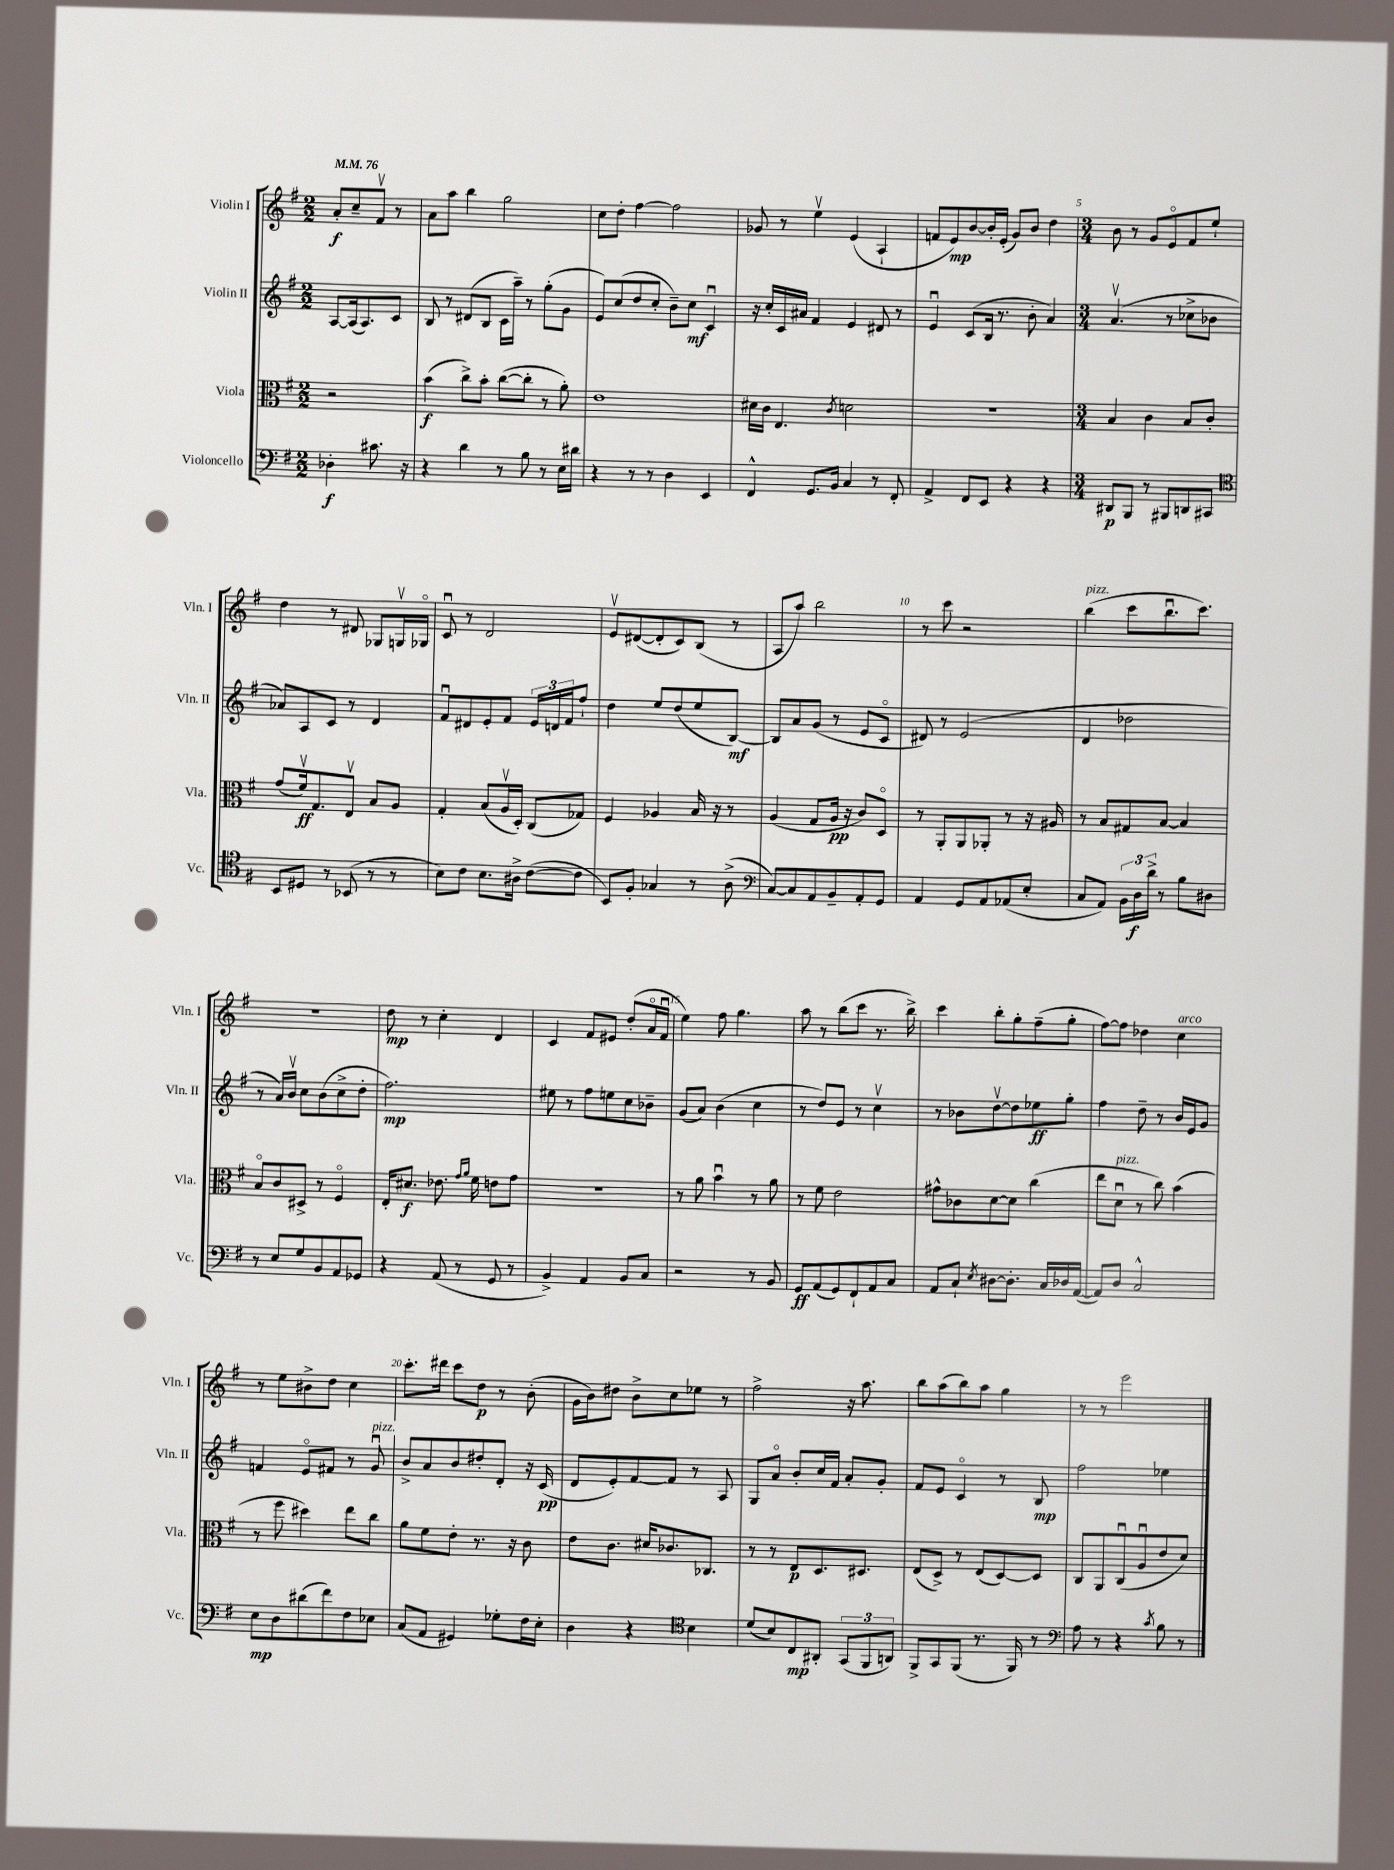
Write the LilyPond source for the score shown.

<<
\new StaffGroup <<
\new Staff = "s0" \with { instrumentName = "Violin I" shortInstrumentName = "Vln. I" } {
    \clef treble \key g \major \numericTimeSignature \time 2/2 \partial 2 \tempo 4 = 76
    a'8-.\f c''8-- fis'8\upbow r8 |
    a'8 a''8 b''4 g''2 |
    c''8 d''8-. fis''4~ fis''2 |
    ges'8 r8 e''4\upbow e'4( a4-! |
    f'8 e'8\mp) b'8~ b'16-. e'16-.( g'8) b'8 d''4 |
    \numericTimeSignature \time 3/4 b'8 r8 g'8 e'8\flageolet fis'8 e''8-! |
    d''4 r8 dis'8 ges8 g16\upbow ges16\flageolet |
    c'8\downbow r8 d'2 |
    e'8\upbow dis'8~( dis'8-. c'8) b8( r8 |
    a8 a''8) b''2 |
    r8 c'''8 r2 |
    b''4^\markup { \italic "pizz." }( c'''8 b''8.\downbow c'''8.) |
    R2. |
    d''8\mp r8 c''4-. d'4 |
    c'4 fis'8 eis'8 d''8-.( a'16\flageolet fis'16\downbow |
    e''4) fis''8 g''4. |
    a''8 r8 b''8( c'''8 r8. b''16->) |
    c'''4 b''8-. g''8-. fis''8--( g''8-. |
    fis''8~) fis''8 des''4 c''4^\markup { \italic "arco" } |
    r8 e''8 bis'8-> d''8 c''4 |
    c'''8.-. dis'''16 c'''8 d''8\p r8 b'8-.( |
    g'16 b'16) dis''8 b'8-> c''8 ees''8 r8 |
    fis''2-> r16 a''8. |
    b''8 a''8( b''8) a''8 g''4 |
    r8 r8 e'''2 \bar "|." |
}
\new Staff = "s1" \with { instrumentName = "Violin II" shortInstrumentName = "Vln. II" } {
    \clef treble \key g \major \numericTimeSignature \time 2/2 \partial 2
    a8~ a16( a8.) c'8 |
    b8 r8 dis'8( b8 c'16 a''16--) r8 g''8-.( g'8 |
    e'8) c''8( d''8 c''8-. b'8--) c''8\mf c'4\downbow |
    r16 c''16-. c'16 ais'16 fis'4 e'4 dis'8 r8 |
    e'4\downbow c'8( b16 r8. b'8-. a'4) |
    \numericTimeSignature \time 3/4 a'4.\upbow( r8 ces''8-> bes'8 |
    aes'8) a8 c'8 r8 d'4 |
    fis'8\downbow dis'8 e'8-. fis'8 \tuplet 3/2 { e'16 d'16 fis'16 } fis''8-! |
    d''4 e''8 d''8( e''8 b8~\mf) |
    b8 a'8 g'8( r8 e'8 c'8\flageolet |
    dis'8) r8 e'2( |
    d'4 des''2 |
    r8 a'16) b'16\upbow c''8 b'8( c''8-> d''8-. |
    fis''2.\mp) |
    eis''8 r8 fis''8 e''8 c''8 bes'8-- |
    g'8( a'8) b'4( c''4 |
    r8 d''8) e'8 r8 c''4\upbow |
    r8 bes'8 d''8~\upbow d''8 ees''8\ff g''8-. |
    fis''4 d''8-- r8 b'16 e'16 g'8 |
    f'4 e'8\flageolet fis'8 r8 g'8\downbow^\markup { \italic "pizz." } |
    b'8-> a'8 b'8 dis''8-. d'8-. r16 c'16\pp( |
    d'8 e'8-.) fis'8~ fis'8 r8 a8 |
    g8 a'8\flageolet b'8-. c''16 fis'16 a'8-. g'8-. |
    fis'8 e'8 c'4\flageolet r8 b8\mp |
    fis''2 ees''4 \bar "|." |
}
\new Staff = "s2" \with { instrumentName = "Viola" shortInstrumentName = "Vla." } {
    \clef alto \key g \major \numericTimeSignature \time 2/2 \partial 2
    r2 |
    b'4\f( c''8->) b'8-. c''8~( c''8-. r8 a'8-.) |
    e'1 |
    dis'16 c'16 e4. \acciaccatura { c'8 } d'2 |
    R1 |
    \numericTimeSignature \time 3/4 b4 c'4 b8 c'8-. |
    g'8( fis'16\upbow\ff) g8. e8\upbow b8 a8 |
    g4-. b8( a16\upbow d16-.) c8( ges8) |
    fis4 aes4 b16 r16 r8 |
    a4( g8 a16\pp r16 c'8) d8\flageolet |
    r8 a,8-. a,8 aes,8-. r8 r16 ais16 |
    r8 b8 gis8 b8~ b4 |
    b8\flageolet c'8 dis8-> r8 fis4\flageolet |
    e16-. dis'8.\f ees'8. \grace { g'16 a'16 } fis'16 e'8 g'8 |
    R2. |
    r8 a'8 b'4\downbow r8 a'8 |
    r8 fis'8 e'2 |
    gis'8-^ ces'8 d'8~ d'8 c''4( |
    e''8 d'8\downbow^\markup { \italic "pizz." } r8 c''8) b'4( |
    r8 fis''8 dis''4) e''8 c''8 |
    a'8 fis'8 e'8-. r8. r16 c'8 |
    e'8 c'8. dis'16 ces'8. ces8. |
    r8 r8 e8\p d8. dis8. |
    e8( d8->) r8 e8( d8~) d8 |
    c8 a,8 c8\downbow( a8\downbow e'8 d'8) \bar "|." |
}
\new Staff = "s3" \with { instrumentName = "Violoncello" shortInstrumentName = "Vc." } {
    \clef bass \key g \major \numericTimeSignature \time 2/2 \partial 2
    des4-.\f cis'8. r16 |
    r4 d'4 r8 b8 r8 e16 dis'16 |
    r4 r8 r8 d4 e,4 |
    fis,4-^ g,8. b,16 c4 r8 fis,8-. |
    a,4-> fis,8 e,8 r4 r4 |
    \numericTimeSignature \time 3/4 dis,8\p b,,8 r8 bis,,8 d,8 cis,8 |
    \clef tenor b,8 dis8 r8 bes,8( r8 r8 |
    b8) c'8 b8. ais16-> c'8~( c'8 |
    b,8) fis8-. ges4 r8 a8->( |
    \clef bass c8~) c8 a,8 b,8-- a,8-. g,8 |
    a,4 g,8 a,8 aes,8( e8-. |
    c8 a,8) \tuplet 3/2 { b,16 d16\f d'16-> } r8 b8 dis8 |
    r8 e8 g8 b,8 a,8 ges,8 |
    r4 a,8( r8 g,8 r8 |
    b,4->) a,4 b,8 c8 |
    r2 r8 b,8 |
    g,8\ff a,8( g,8) fis,8-! a,8 c8 |
    a,8 c8-! \acciaccatura { e8 } dis8~ dis8.-. c16 des16 a,16~( |
    a,8) d8 c2-^ |
    e8\mp d8 dis'8( fis'8) fis8 ees8 |
    c8( a,8 gis,4) ges8-. fis16 e16-. |
    d4 r4 \clef tenor b4 |
    d'8( b8) c8\mp ais,8-. \tuplet 3/2 { g,8( fis,8 a,8) } |
    fis,8-> g,8 fis,8( r8. fis,16) r8 |
    \clef bass a8 r8 r4 \acciaccatura { c'8 } b8 r8 \bar "|." |
}
>>
>>
\layout { \context { \Score \override BarNumber.break-visibility = ##(#f #t #t) barNumberVisibility = #(every-nth-bar-number-visible 5) } }
